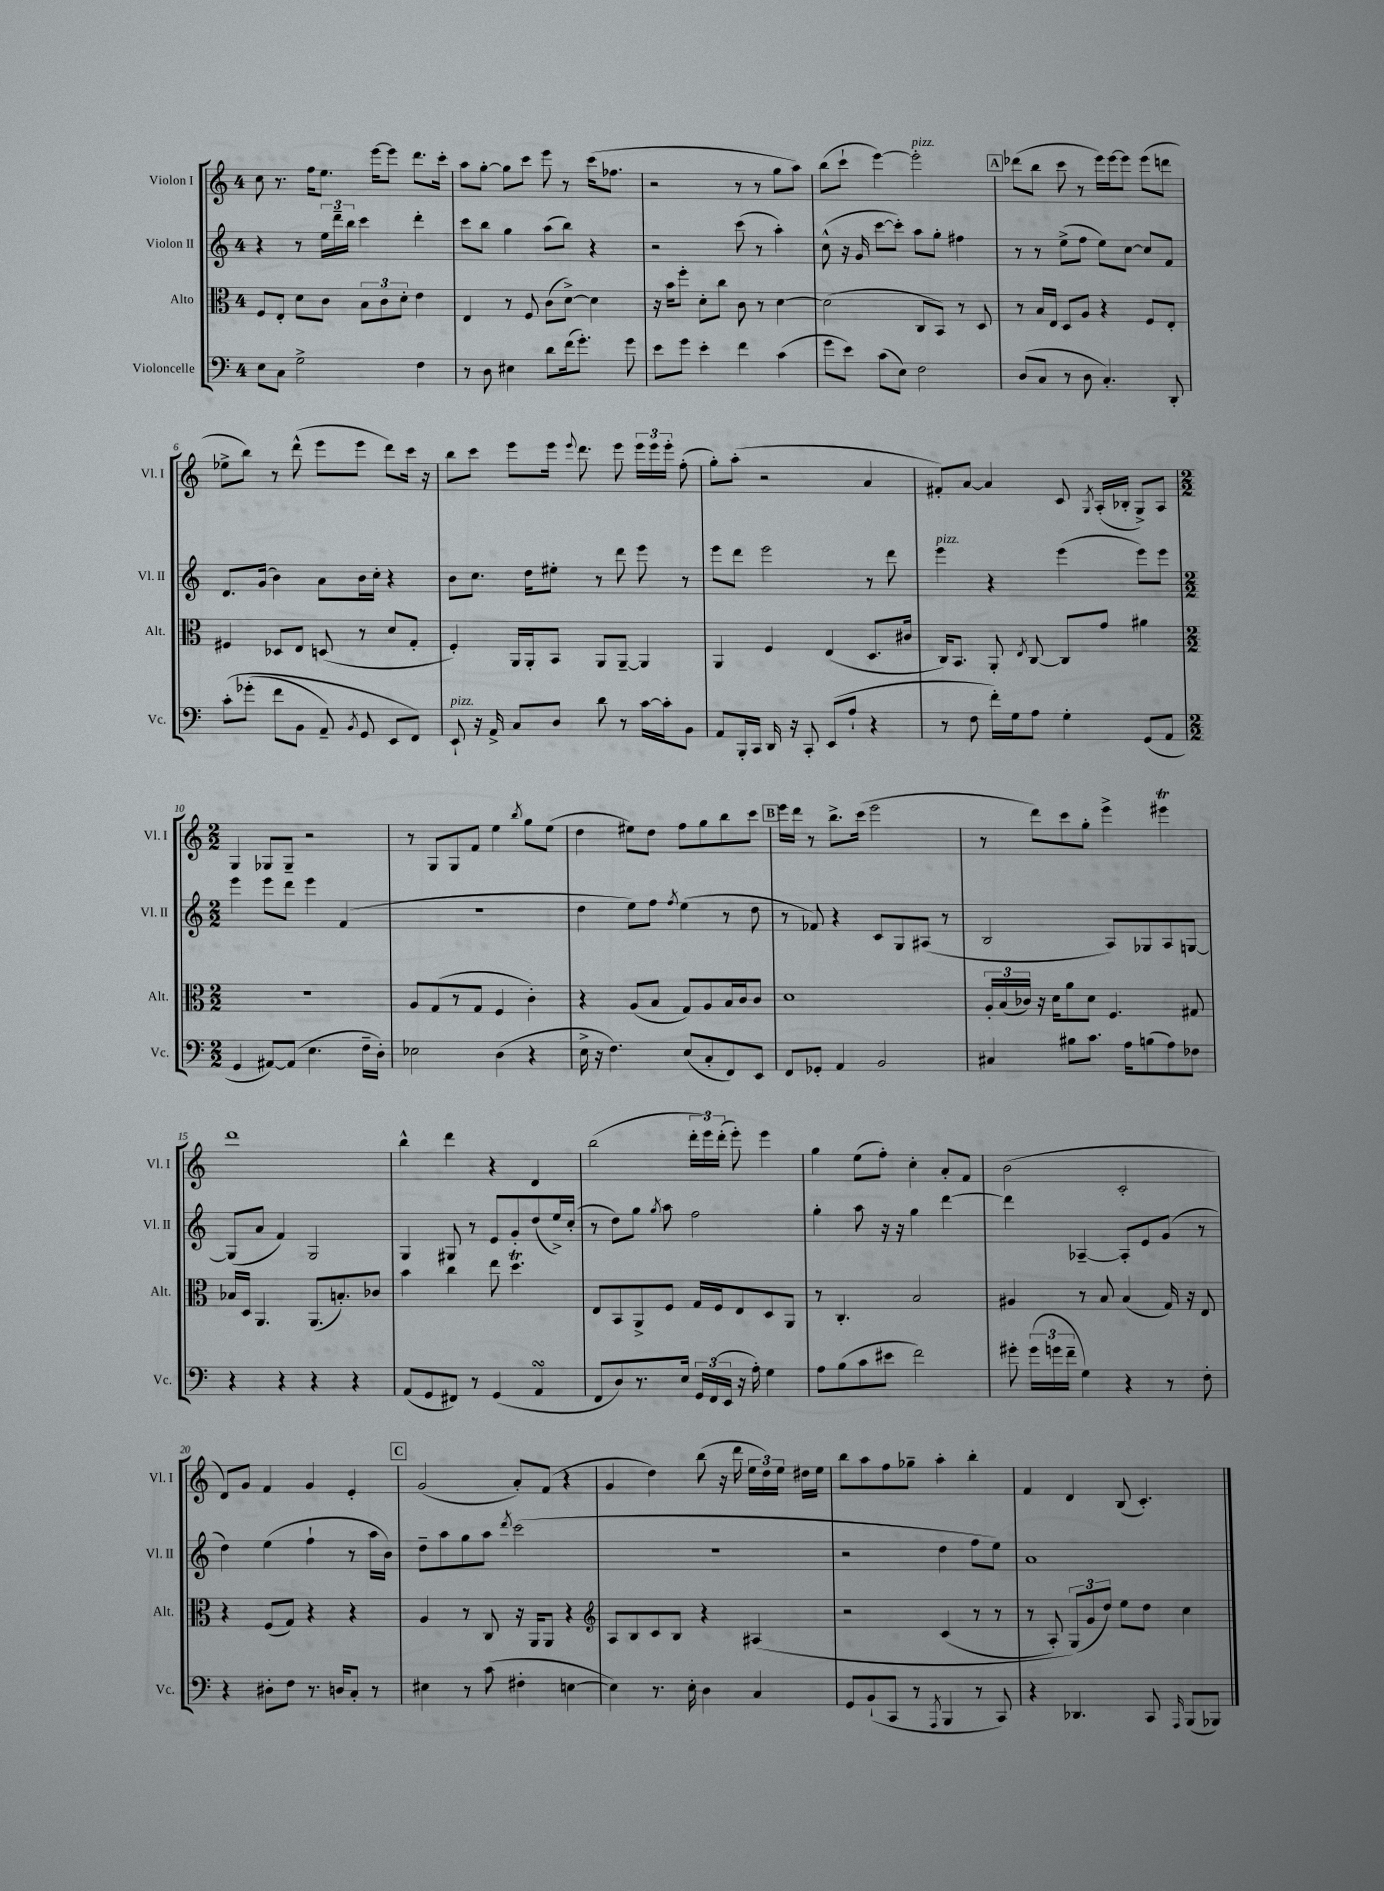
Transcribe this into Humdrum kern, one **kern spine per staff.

**kern	**kern	**kern	**kern
*staff4	*staff3	*staff2	*staff1
*clefF4	*clefC3	*clefG2	*clefG2
*k[]	*k[]	*k[]	*k[]
*M4/4	*M4/4	*M4/4	*M4/4
8E\L	8F/L	4r	8cc\
8C\J	8E'/J	.	8.r
2G^\	8d\L	8r	.
.	.	.	16ff\LK
.	8c\J	24ee\LL	8.ee\J
.	.	24ddd~\	.
.	.	24bb\JJ	.
.	12B\L	4ccc\	.
.	.	.	[16eee\LK
.	12c\	.	.
.	.	.	8eee\]J
.	12d'\J	.	.
4F\	4e\	4ddd'\	8.ddd\L
.	.	.	16ccc'\Jk
=	=	=	=
8r	4E/	8ccc\L	8aa\L
8D\	.	8bb\J	[8gg'\J
4E#\	8r	4gg\	8gg\]L
.	8F/	.	8ccc\J
8d\L	(8c\L	(8aa\L	8eee\
(16f\k	[8d^\J)	8bb\J)	8r
8.g'\J)	.	.	.
.	4d\]	4r	(16ccc\LK
.	.	.	8.ff-\J
8g\	.	.	.
=	=	=	=
8e\L	16r	2r	2r
.	16b\LK	.	.
8g\J	8ff'\J	.	.
4e'\	8d'\L	.	.
.	8cc\J	.	.
4f\	8c\	(8ccc\	8r
.	8r	8r	8r
(4c\	[4d\	4aa'\)	8gg\L
.	.	.	8aa\J)
=	=	=	=
8g\L	(2d\]	(8cc^^\	(8bb\L
8e\J)	.	16r	8ccc`\J
.	.	16g/	.
(8c\L	.	[8ccc\L	[4eee\)
8E\J)	.	8ccc'\]J)	.
2F\	8C/L	8aa\L	2eee'\]
.	8BB/J)	8gg'\J	.
.	8r	4ff#\	.
.	8D/	.	.
=	=	=	=
(8D/L	8r	8r	(8ddd-\L
8C/J	16B/LL	8r	8bb\J
.	16E/JJ	.	.
8r	8D/L	(8ee^\L	8ccc\
8D\	8A/J	8ff\J	8r
4.C'/)	4r	8ee\L)	16eee\LL)
.	.	.	[16eee\J
.	.	[8cc\J	8eee\]J
.	8F/L	8cc/]L	(8eee\L
8DD'/	8E'/J	8f/J	8ddd\J
=	=	=	=
&(8c'\L	4F#/	8.d/L	8ee-^\L
(8g-'\J	.	.	8bb\J)
.	.	(16g/Jk	.
8f\L	8D-/L	4b\)	8r
8BB\J	8E/J	.	(8ddd^^\
8AA~/)	(8D/	8a\L	8eee\L
8qBB/	.	.	.
8GG/	8r	16b\L	8eee\J
.	.	16cc'\JJ	.
8EE/L	8d/L	4r	8ddd\L)
8FF/J&)	8G'/J	.	16ccc\Jk
.	.	.	16r
=	=	=	=
8EE`/	4F'/)	8b\L	8bb\L
16r	.	8.cc\J	8ccc\J
16AA^/	.	.	.
8C/L	16AA/LL	.	8eee\L
.	16AA'/J	16dd\LK	.
8D/J	8BB/J	8ee#'\J	16eee\Jk
.	.	.	8qqeee/
.	.	.	8.ddd\
8d\	8AA/L	8r	.
8r	[8AA~/J	8ddd\	8eee\
[16c\LL	4AA/]	8eee\	24eee\LL
.	.	.	24eee\
16c'\]J	.	.	.
.	.	.	24eee'\JJ
8BB\J	.	8r	(8ff'\
=	=	=	=
8AA/L	4AA/	8eee\L	8gg'\L)
16BBB'/L	.	8ddd\J	(8aa'\J
16CC/JJ	.	.	.
16DD/	4F/	2eee\	2r
16r	.	.	.
8CC'/	.	.	.
(8EE/L	(4E/	.	.
8A`/J	.	.	.
4r	8.D/L	8r	4a/
.	.	8ddd\	.
.	16c#/Jk	.	.
=	=	=	=
8r	16C/LK)	4eee\	8f#'/L)
.	8.BB/J	.	.
8F\	.	.	[8a/J
16f'\LL)	8AA'/	4r	4a/]
16G\J	.	.	.
.	8qE/	.	.
8A\J	[8C/	.	.
4G'\	8C/]L	(4eee\	8c/
.	.	.	8qG/
.	8g/J	.	(16A'/LL
.	.	.	16B-'/JJ
(8GG/L	4a#\	8eee\L)	8G^/L)
8AA/J	.	8eee\J	8A/J
=	=	=	=
*M2/2	*M2/2	*M2/2	*M2/2
4GG/	1r	4eee\	4G/
[8AA#/L)	.	8eee\L	8G-/L
(8AA#/]J	.	8ddd\J	8G-~/J
4.E\	.	4eee\	2r
.	.	(4f/	.
16F~\LL	.	.	.
16D'\JJ)	.	.	.
=	=	=	=
2E-\	8A/L	1r	8r
.	(8G/	.	8G/L
.	8r	.	8G/
.	8G/J	.	8f/J
(4D\	4F/	.	4ee\
.	.	.	8qbb/
4r	4c'\)	.	8gg\L
.	.	.	(8ee\J
=	=	=	=
16E^\	4r	4dd\	4dd\
16r	.	.	.
4.F\)	.	.	.
.	(8A/L	8ee\L)	8ee#\L)
.	8B/J	8ff\J	8dd\J
.	.	8qff/	.
(8E/L	8G/L)	(4ee\	8ff\L
8C'/	8A/	.	8gg\
8FF/)	16B/L	8r	8bb\
.	16c/J	.	.
8EE/J	8c/J	8dd\	8ccc\J
=	=	=	=
8FF/L	1d	8r	16eee\LL
.	.	.	16ddd\JJ
8GG-'/J	.	8f-/)	8r
4AA/	.	4r	8.bb^\L
.	.	.	(16ccc\Jk
2BB/	.	8c/L	2eee\
.	.	8G/	.
.	.	(8A#/J	.
.	.	8r	.
=	=	=	=
4C#/	24A'/LL	2B/	8r
.	(24B/	.	.
.	24c-/JJ)	.	.
.	16r	.	8ddd\L)
.	16d\LK	.	.
8B#\L	8a\	.	8ccc\
8.c\J	8d\J	.	8gg'\J
.	4.F/	8A/L)	4eee^\
16A\LK	.	.	.
(8B\	.	8G-/	.
8A\)	.	8A/	4eee#\
8F-\J	8G#/	[8G/J	.
=	=	=	=
4r	16B-/LL	(8G/]L	1ddd
.	16D/JJ	.	.
.	4.AA/	8a/J	.
4r	.	4f/)	.
4r	(8.AA/L	2G/	.
.	8.B'/)	.	.
4r	.	.	.
.	8c-/J	.	.
=	=	=	=
(8AA/L	4b\	4G/	4bb^^\
8GG/	.	.	.
8FF#/J)	4cc\	8G#/	4ddd\
8r	.	8r	.
(4GG/	8ee\	8e/L	4r
.	4.dd\	8g'/	.
4AA/	.	(8dd/	4d/
.	.	16ee^/L)	.
.	.	(16cc'/JJ	.
=	=	=	=
8FF/L	8E/L	8r	(2bb\
8D/)	8BB/	8dd\L)	.
8.r	8AA^/	8gg\J	.
.	.	8qgg/	.
.	8F/J	8aa\	.
16E/Jk	.	.	.
24GG/LL	16G/LL	2ff\	24ddd'\LL
(24FF/	.	.	24eee\)
.	16F/J	.	.
24EE/JJ	.	.	(24ddd'\JJ
16r	8E/	.	8eee'\)
16A'\)	.	.	.
4G\	8D/	.	4eee\
.	8AA/J	.	.
=	=	=	=
8A\L	8r	4gg'\	4gg\
(8B\	4.C'/	.	.
8c\	.	8aa\	(8ee\L
8e#\J	.	16r	8ff'\J)
.	.	16r	.
2f\)	2B/	4gg\	4cc'\
.	.	[4ddd\	8a'/L
.	.	.	8f/J
=	=	=	=
8g#'\	4A#/	4ddd\]	(2b\
(24g#\LL	.	.	.
24g\	.	.	.
24f~\JJ	.	.	.
4G\)	8r	[4A-~/	.
.	8B/	.	.
4r	(4B/	8A-'/]L	2c'/
.	.	8e/	.
8r	16G/)	(8g/J	.
.	16r	.	.
8F'\	8E/	8r	.
=	=	=	=
4r	4r	4dd\)	8d/L)
.	.	.	8g/J
8D#'\L	(8F/L	(4ee\	4f/
8F\J	8G/J)	.	.
8.r	4r	4ff`\	4g/
16D/LK	.	.	.
8C'/J	4r	8r	4e'/
8r	.	16aa\LL	.
.	.	16b\JJ)	.
=	=	=	=
4E#\	4A/	8dd~\L	(2g/
.	.	8aa\	.
8r	8r	8gg\	.
(8c\	8C/	8aa\J	.
.	.	8qddd/	.
4F#'\	16r	(2ccc\	8a'/L)
.	16AA/LK	.	.
.	8AA/J	.	(8f/J
[4E\	4r	.	4r
=	=	=	=
*	*clefG2	*	*
4E\])	8A/L	1r	4g/
.	8B/	.	.
8.r	8c/	.	4dd\)
.	8B/J	.	.
16E'\	.	.	.
4D\	4r	.	(8bb\
.	.	.	16r
.	.	.	16ddd\
4C/	&(4A#/	.	24ee\LL
.	.	.	24dd\)
.	.	.	24ee\JJ
.	.	.	16dd#\LL
.	.	.	16ee\JJ
=	=	=	=
8GG/L	2r	2r	8bb\L
(8BB`/	.	.	8aa\
8CC/J	.	.	8ff\
8r	.	.	8gg-~\J
8qAAA/	.	.	.
4BBB/	(4c/	4dd\	4aa'\
8r	8r	8ff\L	4bb'\
8CC/)	8r	8ee\J)	.
=	=	=	=
4r	8r	1a	4f/
.	8A'/)	.	.
4.DD-/	(12G/L&)	.	4d/
.	12g/	.	.
.	12dd/J)	.	.
.	8ee\L	.	(8B/
8CC/	8dd\J	.	4.c'/)
16qqAAA/	.	.	.
(8BBB/L	4cc\	.	.
8BBB-/J)	.	.	.
==	==	==	==
*-	*-	*-	*-
